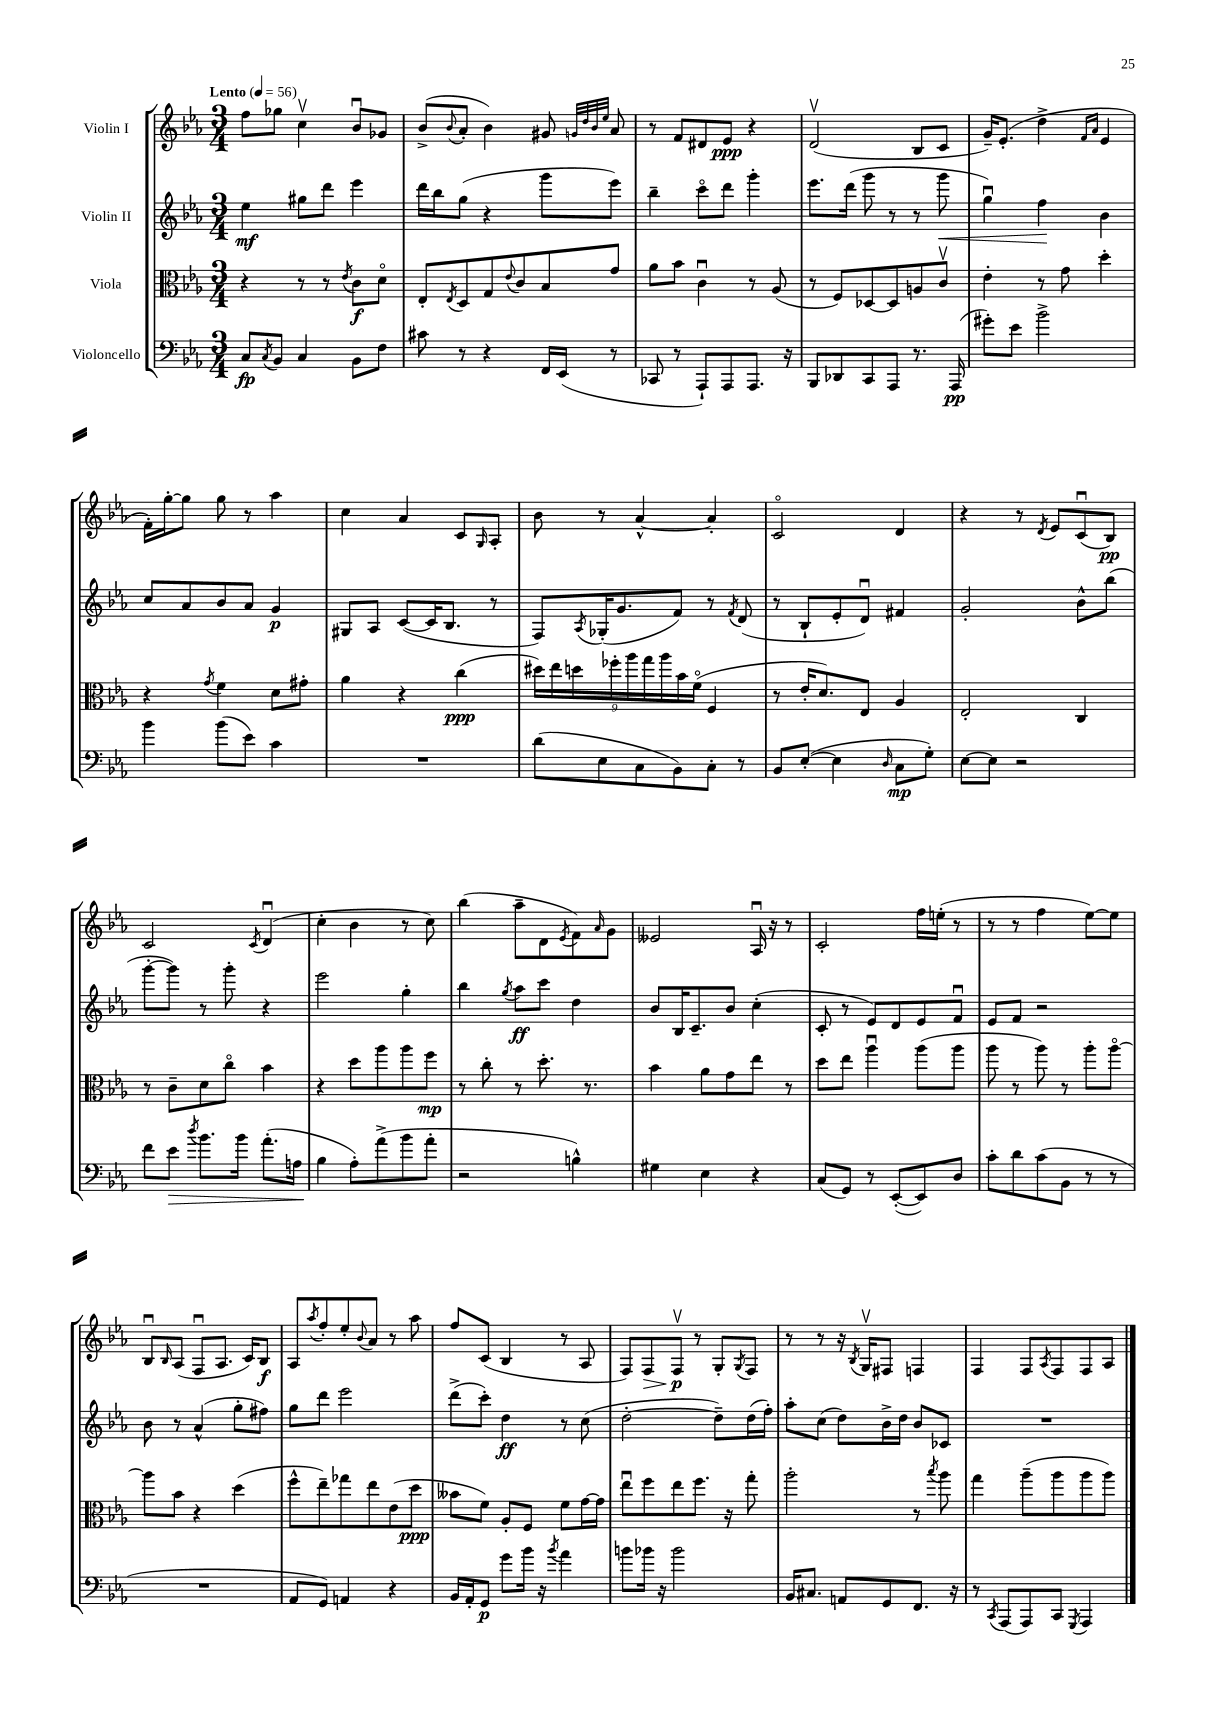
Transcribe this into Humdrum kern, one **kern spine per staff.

**kern	**kern	**kern	**kern
*staff4	*staff3	*staff2	*staff1
*clefF4	*clefC3	*clefG2	*clefG2
*k[b-e-a-]	*k[b-e-a-]	*k[b-e-a-]	*k[b-e-a-]
*M3/4	*M3/4	*M3/4	*M3/4
*MM56	*MM56	*MM56	*MM56
8C/L	4r	4ee-\	8ff\L
8qC/	.	.	.
8BB-/J	.	.	8gg-\J
4C/	8r	8gg#\L	4ccv\
.	8r	8ddd\J	.
.	8qe-/	.	.
8BB-\L	8c\L	4eee-\	8b-u/L
8F\J	8do\J	.	8g-/J
=	=	=	=
8c#\	8E-'/L	16ddd\LL	(8b-^/L
.	.	16bb-\J	.
.	8qE-/	.	8qqb-/
8r	8D/	(8gg\J	8a-'/J
4r	8G/	4r	4b-\)
.	8qqe-/	.	.
.	8c/	.	.
16FF/LL	8B-/	8ggg\L	8g#/
(16EE-/JJ	.	.	.
.	.	.	32qqg/LLL
.	.	.	32qqdd/
.	.	.	32qqb-/
.	.	.	32qqee-/JJJ
8r	8g/J	8eee-\J)	8a-/
=	=	=	=
8CC-/	8a-\L	4bb-~\	8r
8r	8b-\J	.	8f/L
8AAA-`/L)	4cu\	8ccco\L	8d#/
8AAA-/	.	8ddd\J	8e-/J
8.AAA-/J	8r	4ggg'\	4r
.	(8A-/	.	.
16r	.	.	.
=	=	=	=
8BBB-/L	8r	8.eee-\L	(2dv/
8DD-/	8F/L)	.	.
.	.	(16ddd\Jk	.
8CC/	[8D-/	8ggg\	.
8AAA-/J	8D-/]	8r	.
8.r	8A/	8r	8B-/L
.	8cv/J	8ggg\	8c/J
(16AAA-/	.	.	.
=	=	=	=
8g#'\L)	4e-'\	4ggu\)	16g~/LK)
.	.	.	(8.e-'/J
8e-\J	.	.	.
2b-^\	8r	4ff\	4dd^\
.	8g\	.	.
.	.	.	16qqf/LL
.	.	.	16qqa-/JJ
.	4dd'\	4b-\	4e-/
=	=	=	=
4b-\	4r	8cc/L	16f'\LL)
.	.	.	[16gg'\J
.	.	8a-/	8gg\]J
.	8qg/	.	.
(8b-\L	4f\	8b-/	8gg\
8e-\J)	.	8a-/J	8r
4c\	8d\L	4g/	4aa-\
.	8g#'\J	.	.
=	=	=	=
2.r	4a-\	8G#/L	4cc\
.	.	8A-/J	.
.	4r	([8c/L	4a-/
.	.	16c/]K	.
.	.	8.B-/J	.
.	(4cc\	.	8c/L
.	.	.	16qqG/
.	.	8r	8A-'/J
=	=	=	=
(8d\L	18dd#\LL)	8F/L)	8b-\
.	18ee-\	.	.
.	18dd\	.	.
.	.	8qA-/	.
8E-\	.	(16G-'/K	8r
.	18ff-'\	.	.
.	.	8.g/	.
.	18aa-\	.	.
8C\	.	.	[4a-^^/
.	18gg\	.	.
.	18aa-\	.	.
8BB-\)	.	8f/J)	.
.	18b-\	.	.
.	(18fo\JJ	.	.
8C'\J	4F/	8r	4a-'/]
.	.	8qf/	.
8r	.	(8d/	.
=	=	=	=
8BB-/L	8r	8r	2co/
([8E-'/J	16e-'/LK	8B-`/L	.
.	8.d/)	.	.
4E-\]	.	8e-'/	.
.	8E-/J	8du/J)	.
16qqD/	.	.	.
8C\L	4A-/	4f#/	4d/
8G'\J)	.	.	.
=	=	=	=
[8E-\L	2E-'/	2g'/	4r
8E-\]J	.	.	.
2r	.	.	8r
.	.	.	8qd/
.	.	.	8e-/L
.	4C/	8b-^^\L	(8cu/
.	.	(8bb-\J	8B-/J)
=	=	=	=
8f\L	8r	[8ggg'\L	2c/
8e-\J	8c~\L	8ggg\]J)	.
8qdd/	.	.	.
8.b-\L	8d\	8r	.
.	8cco\J	8ggg'\	.
16b-\Jk	.	.	.
.	.	.	8qc/
(8.a-'\L	4b-\	4r	(4du/
16A\Jk	.	.	.
=	=	=	=
4B-\	4r	2eee-\	4cc'\
8A-'\L)	8dd\L	.	4b-\
(8a-^\	8aa-\	.	.
8b-\	8aa-\	4gg'\	8r
8a-'\J	8ff\J	.	8cc\)
=	=	=	=
2r	8r	4bb-\	(4bb-\
.	8cc'\	.	.
.	.	8qgg/	.
.	8r	8aa-\L	8aa-~\L
.	8.dd'\	8ccc\J	8d\
.	.	.	8qe-/
4B^^\)	.	4dd\	8f\)
.	8.r	.	.
.	.	.	16qqa-/
.	.	.	8g\J
=	=	=	=
4G#\	4b-\	8b-/L	2e--/
.	.	16B-/K	.
.	.	8.c~/	.
4E-\	8a-\L	.	.
.	8g\	8b-/J	.
4r	8ee-\J	(4cc'\	16A-u/
.	.	.	16r
.	8r	.	8r
=	=	=	=
(8C/L	8dd\L	8c'/	2c'/
8GG/J)	8ee-\J	8r	.
8r	4aa-u\	8e-/L)	.
([8EE-'/L	.	8d/	.
8EE-/])	(8aa-\L	8e-/	16ff\LL
.	.	.	(16ee'\JJ
8D/J	8aa-\J	8fu/J	8r
=	=	=	=
8c'\L	8aa-\	8e-/L	8r
8d\	8r	8f/J	8r
(8c\	8aa-\)	2r	4ff\
8BB-\J	8r	.	.
8r	8aa-'\L	.	[8ee-\L)
8r	[8aa-o\J	.	8ee-\]J
=	=	=	=
2.r	8aa-\]L	8b-\	8B-u/L
.	.	.	16qqB-/
.	8b-\J	8r	(8A-/J
.	4r	(4a-^^/	8Fu/L
.	.	.	8.A-/J
.	(4dd\	8gg'\L	.
.	.	.	16c/LK)
.	.	8ff#\J)	8B-/J
=	=	=	=
8AA-/L	8ff^^\L	8gg\L	8A-/L
.	.	.	8qaa-/
8GG/J)	8ee-~\)	8ddd\J	8ff'/
4AA/	8gg-\	2eee-\	8ee-'/
.	.	.	8qqb-/
.	8ee-\	.	8a-/J
4r	(8e-\	.	8r
.	8dd\J	.	8aa-\
=	=	=	=
16BB-/LL	8b--\L	(8ddd^\L	8ff/L
16AA-'/J	.	.	.
8GG/J	8f\J)	8ccc'\J)	(8c/J
8g\L	8A-'/L	4dd\	4B-/
16b-\Jk	8F/J	.	.
16r	.	.	.
8qb-/	.	.	.
4a-\	8f\L	8r	8r
.	[16g\L	(8cc\	8A-/
.	16g\]JJ	.	.
=	=	=	=
8b\L	8ee-u\L	[2dd'\	8F/L)
16b-\Jk	8ff\	.	8F/
16r	.	.	.
2b-\	8ee-\	.	8Fv/J
.	8.ff\J	.	8r
.	.	8dd~\]L)	8G'/L
.	16r	.	.
.	.	.	8qG/
.	8gg'\	(16dd\L	8F/J
.	.	16ff'\JJ)	.
=	=	=	=
16BB-/LK	2aa-'\	8aa-'\L	8r
8.C#/J	.	.	.
.	.	(8cc\J	8r
8AA/L	.	8dd\L)	16r
.	.	.	8qB-/
.	.	.	16Gv/LK
8GG/	.	16b-^\L	8F#/J
.	.	16dd\JJ	.
8.FF/J	8r	8b-/L	4F/
.	8qbb-/	.	.
.	8aa-\	8c-/J	.
16r	.	.	.
=	=	=	=
8r	4gg\	2.r	4F/
8qCC/	.	.	.
(8AAA-/L	.	.	.
8AAA-/)	(8aa-~\L	.	8F/L
.	.	.	8qA-/
8CC/J	8aa-\	.	8F/
8qGGG/	.	.	.
4AAA-/	8aa-\	.	8F/
.	8aa-\J)	.	8A-/J
==	==	==	==
*-	*-	*-	*-
